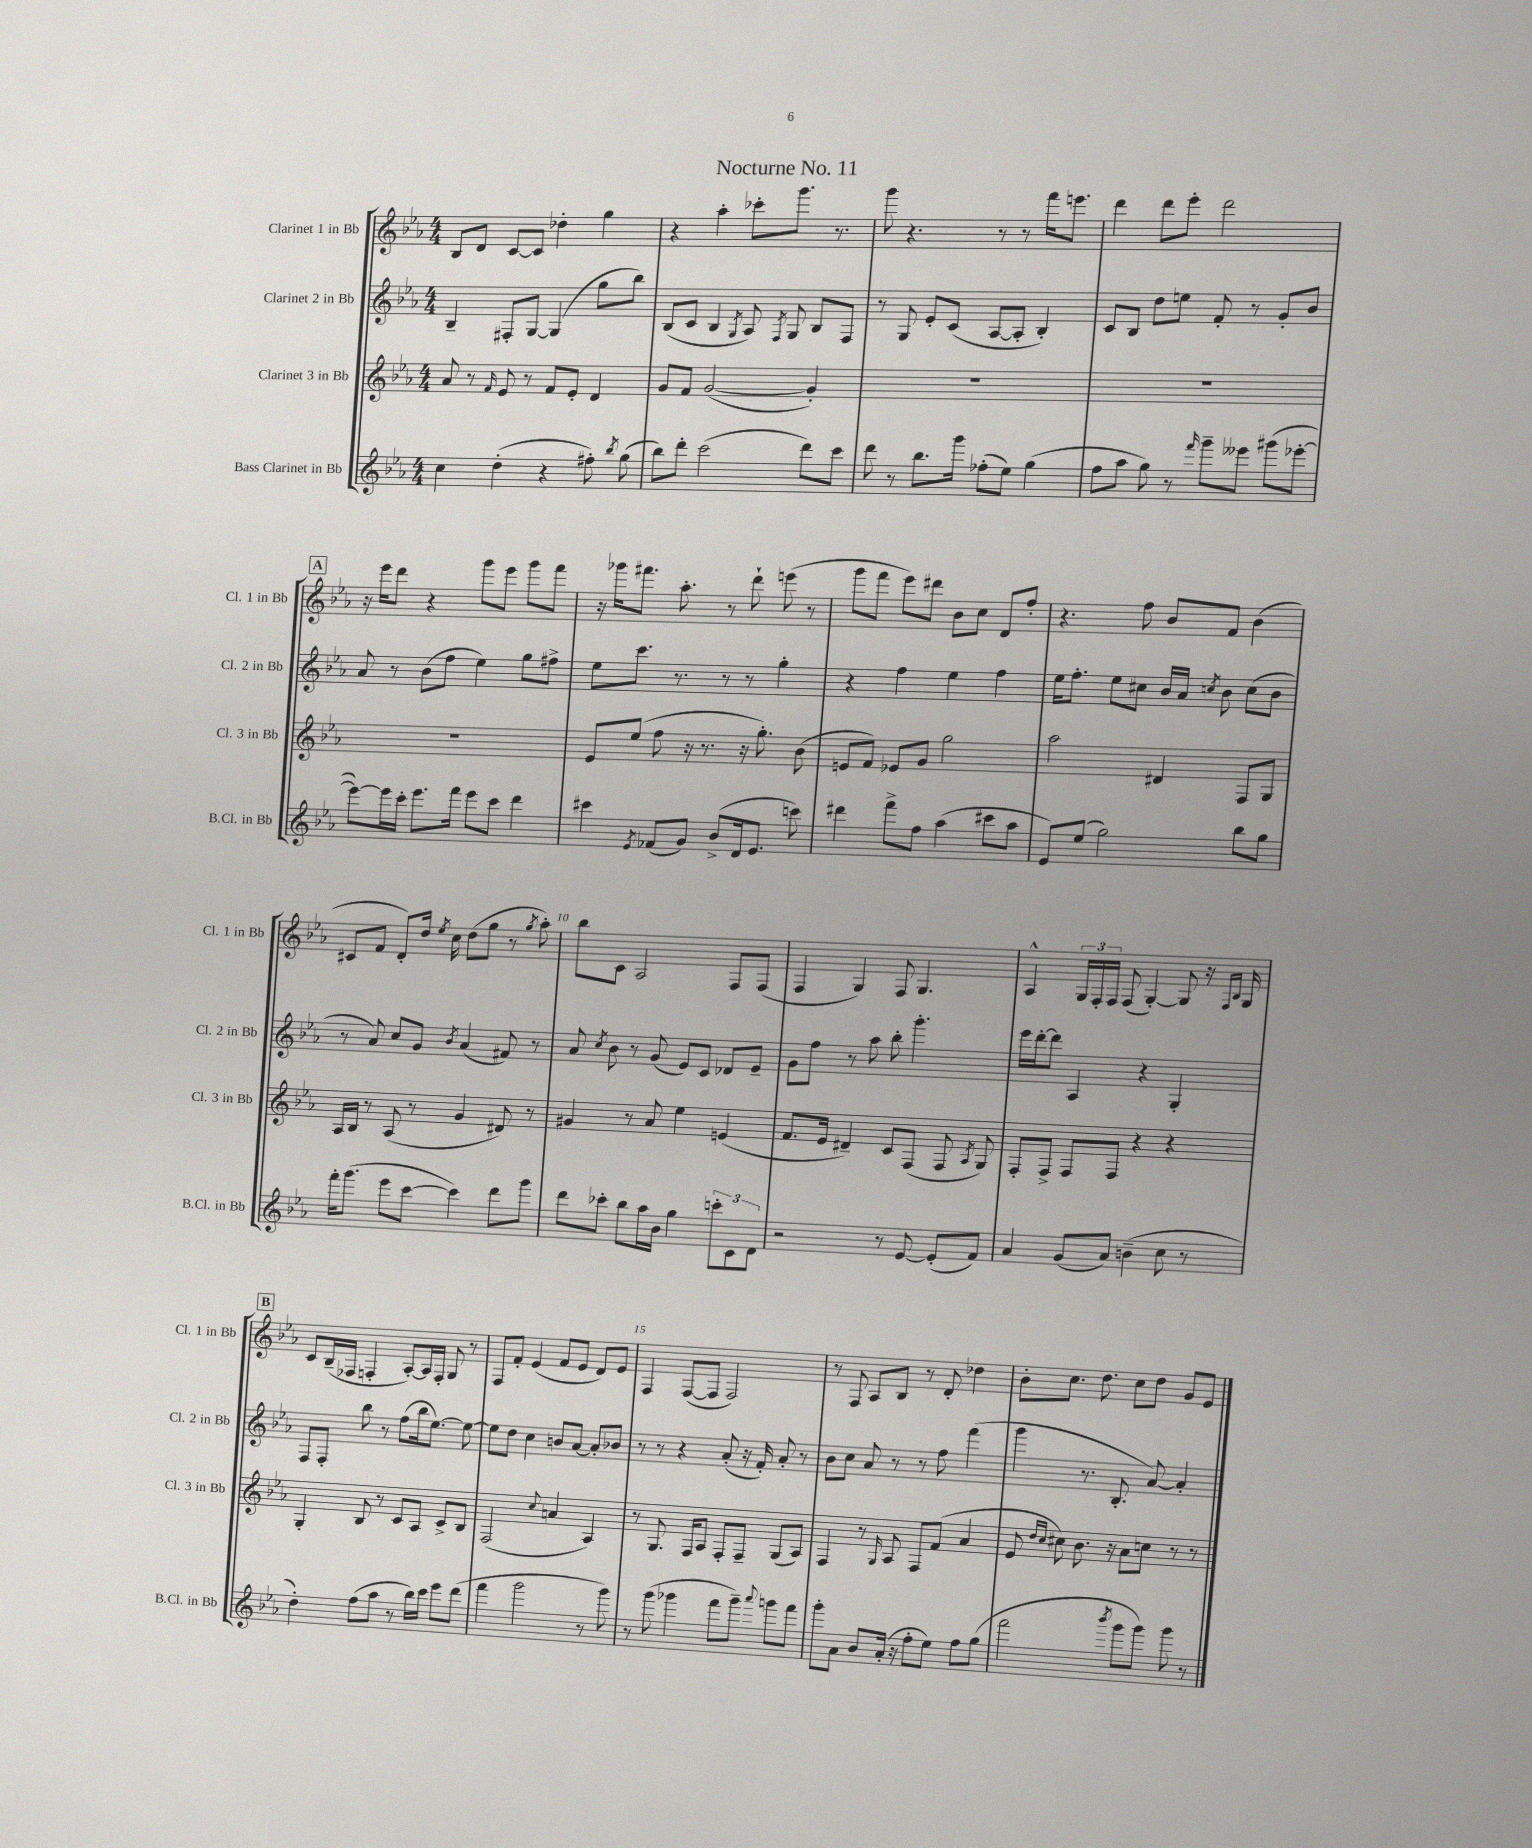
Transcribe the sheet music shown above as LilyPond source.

\header { title = "Nocturne No. 11" }
<<
\new StaffGroup <<
\new Staff = "s0" \with { instrumentName = "Clarinet 1 in Bb" shortInstrumentName = "Cl. 1 in Bb" } {
    \clef treble \key ees \major \numericTimeSignature \time 4/4
    \autoBeamOff bes8[ d'8] c'8[~ c'8] des''4-. g''4 |
    r4 aes''4-. ces'''8[-. g'''8.] r8. |
    g'''8 r4. r8 r8 f'''16[ e'''8.] |
    d'''4 d'''8[ ees'''8]-. d'''2 |
    \mark \markup { \box "A" } r16 ees'''16[ d'''8] r4 g'''8[ ees'''8] g'''8[ f'''8] |
    r16 ges'''16[ fis'''8.] aes''8.-. r8 d'''8-! e'''8( r8 |
    g'''8[ f'''8] ees'''8[) dis'''8] bes'8[ c''8] d'8[ f''8]-. |
    r4. f''8 bes'8[ f'8] bes'4( |
    cis'8[ f'8] d'8[-.) d''16] \acciaccatura { ees''8 } c''16 d''8[( g''8] r8 \acciaccatura { g''8 } aes''8-.) |
    bes''8[ c'8] aes2 f8[ f8]( |
    f4 g4) f8 g4. |
    aes4-^ \tuplet 3/2 { g16[ f16-. f16] } f8( g4~-.) g8 r16 \grace { f16[ bes16] } g16 |
    \mark \markup { \box "B" } c'8[ bes16--( fes16] f4-. aes8[~-.) aes16 f16]-. g8 r8 |
    f8[ f'8]-. ees'4( f'8[ ees'8] d'8[) ees'8] |
    f4 f8[~( f8] f2) |
    r8 f8 aes8[ bes8] r8 d'8-. des''4 |
    bes'8[-. c''8.] d''8. c''8[ d''8] g'8[ ees'8] \bar "|." |
}
\new Staff = "s1" \with { instrumentName = "Clarinet 2 in Bb" shortInstrumentName = "Cl. 2 in Bb" } {
    \clef treble \key ees \major \numericTimeSignature \time 4/4
    \autoBeamOff bes4-- fis8[-. g8]~ g4( g''8[ bes''8]) |
    bes8[( c'8] bes4 \acciaccatura { g8 } aes8) \acciaccatura { f8 } g8 bes8[ f8] |
    r8 g8 ees'8[-. c'8]( aes8[~ aes8]-. bes4-.) |
    c'8[ bes8] d''8[ e''8] f'8-. r8 g'8[-. bes'8] |
    \mark \markup { \box "A" } aes'8 r8 bes'8[( f''8] ees''4) g''8[ fis''8]-> |
    ees''8[ c'''8.] r8. r8 r8 g''4-. |
    r4 f''4 ees''4 f''4 |
    ees''16[ f''8.]-. ees''8[ cis''8] bes'16[ aes'16] \acciaccatura { c''8 } bes'8 c''8[( bes'8] |
    r8 aes'8) c''8[ g'8] \acciaccatura { bes'8 } aes'4( fis'8) r8 |
    aes'8 \acciaccatura { c''8 } bes'8 r8 g'8( ees'8[) c'8] des'8[ ees'8]-- |
    g'8[ f''8] r8 aes''8 bes''8-. g'''4.-. |
    ees'''16[ d'''16~-. d'''8] aes4 r4 g4-. |
    \mark \markup { \box "B" } f8[ f8]-. bes''8 r8 f''8[( bes''16 ees''8.]~) ees''8~ |
    ees''8[ d''8] c''4 b'8[ aes'8]~ aes'8[-. bes'8] |
    r8 r8 r4 aes'8-.( r16 f'16-.) aes'8-. r8 |
    bes'8[ c''8] aes'8 r8 r8 f''8 f'''4( |
    g'''4 r8. bes8.-. aes'8~) aes'4-. \bar "|." |
}
\new Staff = "s2" \with { instrumentName = "Clarinet 3 in Bb" shortInstrumentName = "Cl. 3 in Bb" } {
    \clef treble \key ees \major \numericTimeSignature \time 4/4
    \autoBeamOff aes'8 r8 \grace { f'16 } ees'8 r8 f'8[ ees'8]-. d'4 |
    g'8[ f'8] g'2~( g'4-.) |
    R1 |
    R1 |
    \mark \markup { \box "A" } R1 |
    ees'8[ ees''8]( f''8 r16 r8. r16 g''8.-.) bes'8( |
    e'8[ f'8]) ees'8[ g'8] g''2 |
    aes''2 dis'4 f8[ g8] |
    aes16[ bes16] r8 aes8( r8 g'4 dis'8) r8 |
    gis'4 r8 aes'8 ees''4 e'4( |
    f'8.[ ees'16] dis'4--) c'8[ f8]( f8 \acciaccatura { aes8 } g8) |
    f8[-. f8]-> f8[ f8] r4 r4 |
    \mark \markup { \box "B" } g4-. bes8 r8 c'8[ aes8] c'8[-> bes8] |
    f2( \appoggiatura { c''8 } a'4 aes4) |
    r8 g8. f16[ aes8] f8[-. f8]-- g8[( aes8]) |
    f4 r8 \grace { g16 } aes8 f8[ f'8]( aes'4 |
    ees'8 \grace { d''16[ c''16] } cis''8) bes'8. r16 aes'8[ c''8] r8 r8 \bar "|." |
}
\new Staff = "s3" \with { instrumentName = "Bass Clarinet in Bb" shortInstrumentName = "B.Cl. in Bb" } {
    \clef treble \key ees \major \numericTimeSignature \time 4/4
    \autoBeamOff c''4 d''4-.( r4 fis''8-.) \acciaccatura { bes''8 } g''8( |
    bes''8[) d'''8]-. c'''2( d'''8[) c'''8] |
    d'''8 r8 bes''8.[ g'''16] fes''8[-.( ees''8]) g''4( |
    f''8[ aes''8] g''8) r8 \grace { f'''16 } g'''8[-- eeses'''8] gis'''8[( ees'''8]~-. |
    \mark \markup { \box "A" } ees'''8[~) ees'''16 c'''16]-. ees'''8.[ f'''16] ees'''8[ c'''8] d'''4 |
    cis'''4 \acciaccatura { ees'8 } fes'8[( g'8]) bes'8[->( d'16 ees'8.] c'''8) |
    dis'''4 f'''8[-> f''8] aes''4( cis'''8[ aes''8] |
    ees'8[) ees''8]( g''2) bes''8[ g''8] |
    f'''16[-. g'''8.]( ees'''8[ c'''8]~ c'''4) d'''8[ g'''8] |
    d'''8[ ces'''8]-. bes''8[ aes''16 bes'16] g''4 \tuplet 3/2 { c'''8[-. c'8 d'8] } |
    r2 r8 ees'8~ ees'8[-.( f'8]) |
    aes'4 g'8[( aes'8]) b'4--( c''8 r8 |
    \mark \markup { \box "B" } d''4-.) f''8[( aes''8] r8 bes''16[) c'''16] ees'''8[ d'''8]( |
    f'''4 g'''2 r8 g'''8) |
    r8 g'''8( ges'''4 f'''8[ ges'''8]--) \appoggiatura { aes'''8 } g'''8[ f'''8] |
    g'''8[-. aes'8] bes'8[ aes'16]-.( r16 f''8[-. ees''8]) f''8[ g''8]( |
    f'''2 \acciaccatura { bes'''8 } g'''8[ g'''8]) g'''8 r8 \bar "|." |
}
>>
>>
\layout { \context { \Score \override BarNumber.break-visibility = ##(#f #t #t) barNumberVisibility = #(every-nth-bar-number-visible 5) } }
